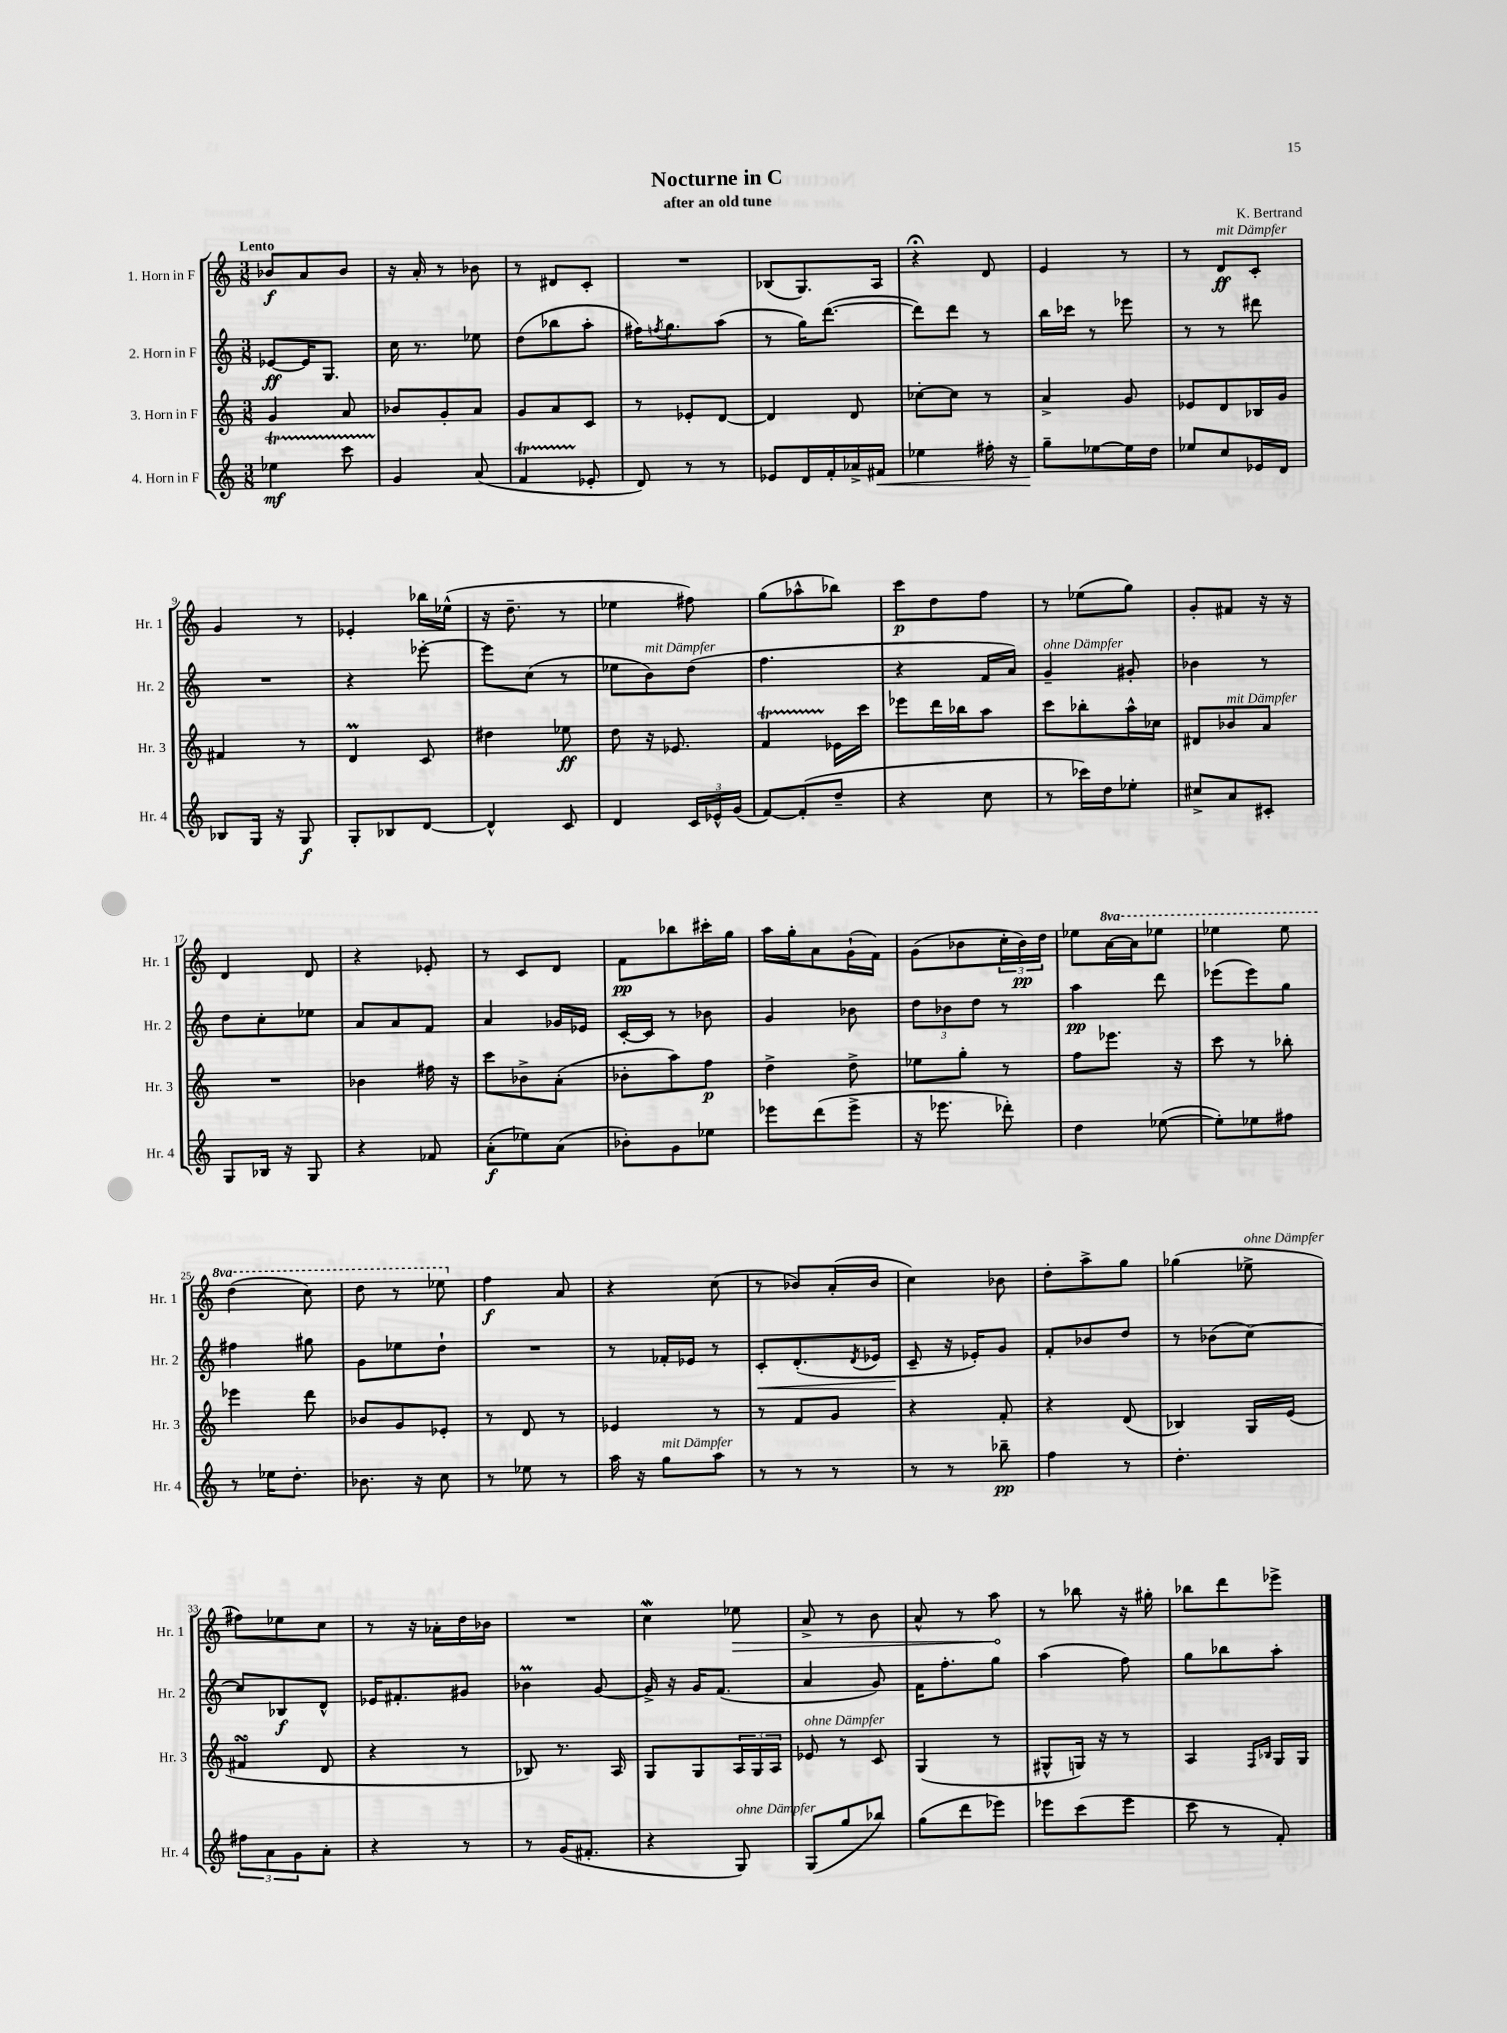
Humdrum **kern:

**kern	**dynam	**kern	**dynam	**kern	**dynam	**kern	**dynam
*part4	*part4	*part3	*part3	*part2	*part2	*part1	*part1
*staff4	*staff4	*staff3	*staff3	*staff2	*staff2	*staff1	*staff1
*I"4. Horn in F	*	*I"3. Horn in F	*	*I"2. Horn in F	*	*I"1. Horn in F	*
*I'Hr. 4	*	*I'Hr. 3	*	*I'Hr. 2	*	*I'Hr. 1	*
*clefG2	*	*clefG2	*	*clefG2	*	*clefG2	*
*k[]	*	*k[]	*	*k[]	*	*k[]	*
*M3/8	*	*M3/8	*	*M3/8	*	*M3/8	*
=1	=1	=1	=1	=1	=1	=1	=1
!	!	!	!	!	!	!LO:TX:a:B:t=Lento	!
4ee-XT\	mf	4g/	.	[8e-X/L	ff	8b-X/L	f
.	.	.	.	16e-/K]	.	8a/	.
.	.	.	.	8.G/J	.	.	.
8cccTTT\	.	8a/	.	.	.	8b-/J	.
=2	=2	=2	=2	=2	=2	=2	=2
4g/	.	8b-X/L	.	16cc\	.	16r	.
.	.	.	.	8.r	.	16a'/	.
.	.	8g'/	.	.	.	8r	.
(8a/	.	8a/J	.	8ee-X\	.	8b-X\	.
=3	=3	=3	=3	=3	=3	=3	=3
4fT/	.	8g/L	.	(8dd\L	.	8r	.
.	.	8a/	.	8bb-X\	.	8d#X/L	.
8e-X'/	.	8c/J	.	8aa'\J	.	8c'/J	.
=4	=4	=4	=4	=4	=4	=4	=4
8d/)	.	8r	.	16ff#X\KL)	.	4.r	.
.	.	.	.	8qffn/	.	.	.
.	.	.	.	8.gg\	.	.	.
8r	.	8e-X'/L	.	.	.	.	.
8r	.	[8d/J	.	(8aa\J	.	.	.
=5	=5	=5	=5	=5	=5	=5	=5
8e-X/L	.	4d/]	.	8r	.	(8B-X/L	.
16d/L	.	.	.	16gg\KL)	.	8.G/)	.
16f'/	.	.	.	([8.ddd\J	.	.	.
16a-X^/	.	8d/	.	.	.	.	.
!	!LO:HP:b	!	!	!	!	!	!
16f#X/JJ	<	.	.	.	.	16A/Jk	.
=6	=6	=6	=6	=6	=6	=6	=6
4ee-X\	.	[8cc-X'\L	.	8ddd\L])	.	4r;<	.
.	.	8cc-\J]	.	8ddd\J	.	.	.
16ff#X'\	.	8r	.	8r	.	8d/	.
16r	.	.	.	.	.	.	.
=7	=7	=7	=7	=7	=7	=7	=7
8gg~\L	.	4a^/	.	16bb\LL	.	4e/	.
.	.	.	.	16ccc-X\JJ	.	.	.
[8ee-X\	[	.	.	8r	.	.	.
16ee-\L]	.	8g/	.	8eee-X\	.	8r	.
16dd\JJ	.	.	.	.	.	.	.
=8	=8	=8	=8	=8	=8	=8	=8
8ee-X/L	.	8e-X/L	.	8r	.	8r	.
!	!	!	!	!	!	!LO:TX:a:i:t=mit Dämpfer	!
8cc/	.	8d/	.	8r	.	8d/L	ff
16e-X/L	.	16B-X/L	.	8ddd#X\	.	8c'/J	.
16d/JJ	.	16g/JJ	.	.	.	.	.
!!LO:LB:g=z
=9	=9	=9	=9	=9	=9	=9	=9
8B-X/L	.	4f#X/	.	4.r	.	4g/	.
16G/Jk	.	.	.	.	.	.	.
16r	.	.	.	.	.	.	.
8G/	f	8r	.	.	.	8r	.
=10	=10	=10	=10	=10	=10	=10	=10
8G'/L	.	4dM/	.	4r	.	4e-X'/	.
8B-X/	.	.	.	.	.	.	.
[8d/J	.	8c/	.	[8eee-X'\	.	16bb-X\LL	.
.	.	.	.	.	.	(16ee-X^^\JJ	.
=11	=11	=11	=11	=11	=11	=11	=11
4d^^/]	.	4dd#X\	.	8eee-\L]	.	16r	.
.	.	.	.	.	.	8.dd~\	.
.	.	.	.	(8cc\J	.	.	.
8c/	.	8ee-X\	ff	8r	.	8r	.
=12	=12	=12	=12	=12	=12	=12	=12
4d/	.	8dd\	.	8ee-X\L	.	4ee-X\	.
!	!	!	!	!LO:TX:a:i:t=mit Dämpfer	!	!	!
.	.	16r	.	8b\)	.	.	.
.	.	8.e-X/	.	.	.	.	.
24c/LL	.	.	.	(8dd\J	.	8ff#X\)	.
24e-X^^/	.	.	.	.	.	.	.
(24g/JJ	.	.	.	.	.	.	.
=13	=13	=13	=13	=13	=13	=13	=13
[8f/L)	.	4fT/	.	4.ff\	.	(8gg\L	.
(8f'/]	.	.	.	.	.	8aa-X^^\	.
8dd~/J	.	16e-X\LL	.	.	.	8bb-X\J)	.
.	.	16ccc\JJ	.	.	.	.	.
=14	=14	=14	=14	=14	=14	=14	=14
4r	.	8eee-X\L	.	4r	.	8ccc\L	p
.	.	16ddd\L	.	.	.	8dd\	.
.	.	16bb-X\J	.	.	.	.	.
8cc\	.	8aa\J	.	16f/LL	.	8ff\J	.
.	.	.	.	16a/JJ)	.	.	.
=15	=15	=15	=15	=15	=15	=15	=15
!	!	!	!	!LO:TX:a:i:t=ohne Dämpfer	!	!	!
8r	.	8ccc\L	.	4g~/	.	8r	.
16ccc-X\LL)	.	8bb-X'\	.	.	.	(8ee-X\L	.
16dd\J	.	.	.	.	.	.	.
8ee-X'\J	.	16aa^^\L	.	8g#X'/	.	8gg\J)	.
.	.	16cc-X\JJ	.	.	.	.	.
=16	=16	=16	=16	=16	=16	=16	=16
8cc#X^/L	.	8d#X/L	.	4b-X\	.	8g'/L	.
!	!	!LO:TX:a:i:t=mit Dämpfer	!	!	!	!	!
8a/	.	8b-X/	.	.	.	8f#X/J	.
8c#X'/J	.	8a/J	.	8r	.	16r	.
.	.	.	.	.	.	16r	.
!!LO:LB:g=z
=17	=17	=17	=17	=17	=17	=17	=17
8G/L	.	4.r	.	8dd\L	.	4d/	.
16B-X/Jk	.	.	.	8cc'\	.	.	.
16r	.	.	.	.	.	.	.
8G/	.	.	.	8ee-X\J	.	8d/	.
=18	=18	=18	=18	=18	=18	=18	=18
4r	.	4b-X\	.	8a/L	.	4r	.
.	.	.	.	8a/	.	.	.
8f-X/	.	16ff#X\	.	8f/J	.	8e-X'/	.
.	.	16r	.	.	.	.	.
=19	=19	=19	=19	=19	=19	=19	=19
(8a'\L	f	8ccc\L	.	4a/	.	8r	.
8ee-X\)	.	8b-X^\	.	.	.	8c/L	.
(8a\J	.	(8a'\J	.	16g-X/LL	.	8d/J	.
.	.	.	.	16e-X/JJ	.	.	.
=20	=20	=20	=20	=20	=20	=20	=20
8b-X'\L)	.	8b-X'\L	.	[16c'/LL	.	8f\L	pp
.	.	.	.	16c/JJ]	.	.	.
8g\	.	8aa\)	.	8r	.	8bb-X\	.
8ee-X\J	.	8ff\J	p	8b-X\	.	16ccc#X'\L	.
.	.	.	.	.	.	16gg\JJ	.
=21	=21	=21	=21	=21	=21	=21	=21
8eee-X\L	.	4dd^\	.	4g/	.	16aa\LL	.
.	.	.	.	.	.	16gg'\J	.
(8ddd\	.	.	.	.	.	8a\	.
8eee-^\J	.	8dd^\	.	8b-X\	.	(16g`\L	.
.	.	.	.	.	.	16f\JJ)	.
=22	=22	=22	=22	=22	=22	=22	=22
16r	.	8ee-X\L	.	12dd\L	.	(8g\L	.
8.eee-X\	.	.	.	.	.	.	.
.	.	.	.	12b-X\	.	.	.
.	.	8gg'\J	.	.	.	8b-X\	.
.	.	.	.	12dd\J	.	.	.
8ddd-X'\)	.	8r	.	8r	.	24cc'\L	.
.	.	.	.	.	.	24b-\)	pp
.	.	.	.	.	.	24dd\JJ	.
=23	=23	=23	=23	=23	=23	=23	=23
4dd\	.	8ff\L	.	4aa\	pp	8ee-X\L	.
*	*	*	*	*	*	*8va	*
.	.	8.eee-X\J	.	.	.	[16aa\L	.
.	.	.	.	.	.	16aa\J]	.
([8ee-X\	.	.	.	8ddd\	.	8eee-X\J	.
.	.	16r	.	.	.	.	.
=24	=24	=24	=24	=24	=24	=24	=24
8ee-'\L])	.	8ccc\	.	(8eee-X\L	.	4eee-X\	.
8ee-X\	.	8r	.	8eee-\)	.	.	.
8ff#X\J	.	8bb-X'\	.	8gg\J	.	8eee-\	.
!!LO:LB:g=z
=25	=25	=25	=25	=25	=25	=25	=25
8r	.	4eee-X\	.	4ff#X\	.	(4ddd\	.
16ee-X\KL	.	.	.	.	.	.	.
8.dd'\J	.	.	.	.	.	.	.
.	.	8ddd\	.	8gg#X\	.	8ccc\)	.
=26	=26	=26	=26	=26	=26	=26	=26
8.b-X\	.	8b-X/L	.	8g\L	.	8ddd\	.
.	.	8g/	.	8ee-X\	.	8r	.
16r	.	.	.	.	.	.	.
8cc\	.	8e-X'/J	.	8dd`\J	.	8eee-X\	.
=27	=27	=27	=27	=27	=27	=27	=27
*	*	*	*	*	*	*X8va	*
8r	.	8r	.	4.r	.	4ff\	f
8ee-X\	.	8d/	.	.	.	.	.
8r	.	8r	.	.	.	8a/	.
=28	=28	=28	=28	=28	=28	=28	=28
16aa\	.	4e-X/	.	8r	.	4r	.
16r	.	.	.	.	.	.	.
!LO:TX:a:i:t=mit Dämpfer	!	!	!	!	!	!	!
8gg\L	.	.	.	16f-X'/LL	.	.	.
.	.	.	.	16e-X/JJ	.	.	.
8aa\J	.	8r	.	8r	.	(8cc\	.
=29	=29	=29	=29	=29	=29	=29	=29
!	!	!	!	!	!LO:HP:b	!	!
8r	.	8r	.	8c'/L	<	8r	.
8r	.	8f/L	.	(8.d'/	.	8b-X/L)	.
8r	.	8g/J	.	.	.	(16a'/L	.
.	.	.	.	8qd/	.	.	.
.	.	.	.	16e-X/Jk	.	16b-/JJ	.
=30	=30	=30	=30	=30	=30	=30	=30
8r	.	4r	.	8c~/	.	4cc\)	.
8r	.	.	.	16r	[	.	.
.	.	.	.	16e-X'/KL)	.	.	.
8bb-X~\	pp	8f'/	.	8g/J	.	8b-X\	.
=31	=31	=31	=31	=31	=31	=31	=31
4ff\	.	4r	.	8f'/L	.	8dd'\L	.
.	.	.	.	8b-X/	.	8aa^\	.
8r	.	(8d/	.	8dd/J	.	8gg\J	.
=32	=32	=32	=32	=32	=32	=32	=32
4.dd'\	.	4B-X/)	.	8r	.	(4gg-X\	.
.	.	.	.	(8b-X\L	.	.	.
!	!	!	!	!	!	!LO:TX:a:i:t=ohne Dämpfer	!
.	.	16G/LL	.	[8cc\J)	.	8ee-X^\	.
.	.	(16e/JJ	.	.	.	.	.
!!LO:LB:g=z
=33	=33	=33	=33	=33	=33	=33	=33
12ff#X\L	.	4f#XsSsS/	.	8cc/L]	.	8ff#X\L)	.
12a\	.	.	.	.	.	.	.
.	.	.	.	8B-X/	f	8ee-X\	.
12g\	.	.	.	.	.	.	.
8a'\J	.	8d/	.	8d^^/J	.	8cc\J	.
=34	=34	=34	=34	=34	=34	=34	=34
4r	.	4r	.	16e-X/KL	.	8r	.
.	.	.	.	8.f#X'/	.	.	.
.	.	.	.	.	.	16r	.
.	.	.	.	.	.	16a-X'\LL	.
8r	.	8r	.	8g#X/J	.	16dd\	.
.	.	.	.	.	.	16b-X\JJ	.
=35	=35	=35	=35	=35	=35	=35	=35
8r	.	8B-X/)	.	4b-XM\	.	4.r	.
(16g/KL	.	8.r	.	.	.	.	.
8.f#X'/J	.	.	.	.	.	.	.
.	.	.	.	[8g/	.	.	.
.	.	16A/	.	.	.	.	.
=36	=36	=36	=36	=36	=36	=36	=36
4r	.	8G/L	.	16g^/]	.	4ccw\	.
.	.	.	.	16r	.	.	.
.	.	8G/	.	16g/KL	.	.	.
.	.	.	.	(8.f/J	.	.	.
!LO:TX:a:i:t=ohne Dämpfer	!	!	!	!	!	!	!
!	!	!	!	!	!	!	!LO:HP:b
8G/)	.	24A/L	.	.	.	8ee-X\	>
.	.	24G/	.	.	.	.	.
.	.	24A/JJ	.	.	.	.	.
=37	=37	=37	=37	=37	=37	=37	=37
!	!	!LO:TX:a:i:t=ohne Dämpfer	!	!	!	!	!
(8G/L	.	8e-X/	.	4a/	.	8a^/	.
8gg/	.	8r	.	.	.	8r	.
8bb-X/J)	.	8c/	.	8g/)	.	8b\	.
=38	=38	=38	=38	=38	=38	=38	=38
(8gg\L	.	(4G/	.	16f\KL	.	8a^^/	.
.	.	.	.	8.ff'\	.	.	.
8ddd\	.	.	.	.	.	8r	.
8eee-X\J)	.	8r	.	8gg\J	.	8aa\	.
.	.	.	.	.	.	.	]
=39	=39	=39	=39	=39	=39	=39	=39
8eee-X\L	.	8G#X^^/L	.	(4aa\	.	8r	.
(8ccc\	.	16Gn/Jk)	.	.	.	8bb-X\	.
.	.	16r	.	.	.	.	.
8eee-\J	.	8r	.	8ff\)	.	16r	.
.	.	.	.	.	.	16gg#X'\	.
=40	=40	=40	=40	=40	=40	=40	=40
8ccc\	.	4A/	.	8gg\L	.	8bb-X\L	.
8r	.	.	.	8bb-X\	.	8ddd\	.
.	.	16qqF/LL	.	.	.	.	.
.	.	16qqB-X/JJ	.	.	.	.	.
8f'/)	.	16G/LL	.	8aa'\J	.	8eee-X^\J	.
.	.	16G/JJ	.	.	.	.	.
==	==	==	==	==	==	==	==
*-	*-	*-	*-	*-	*-	*-	*-
